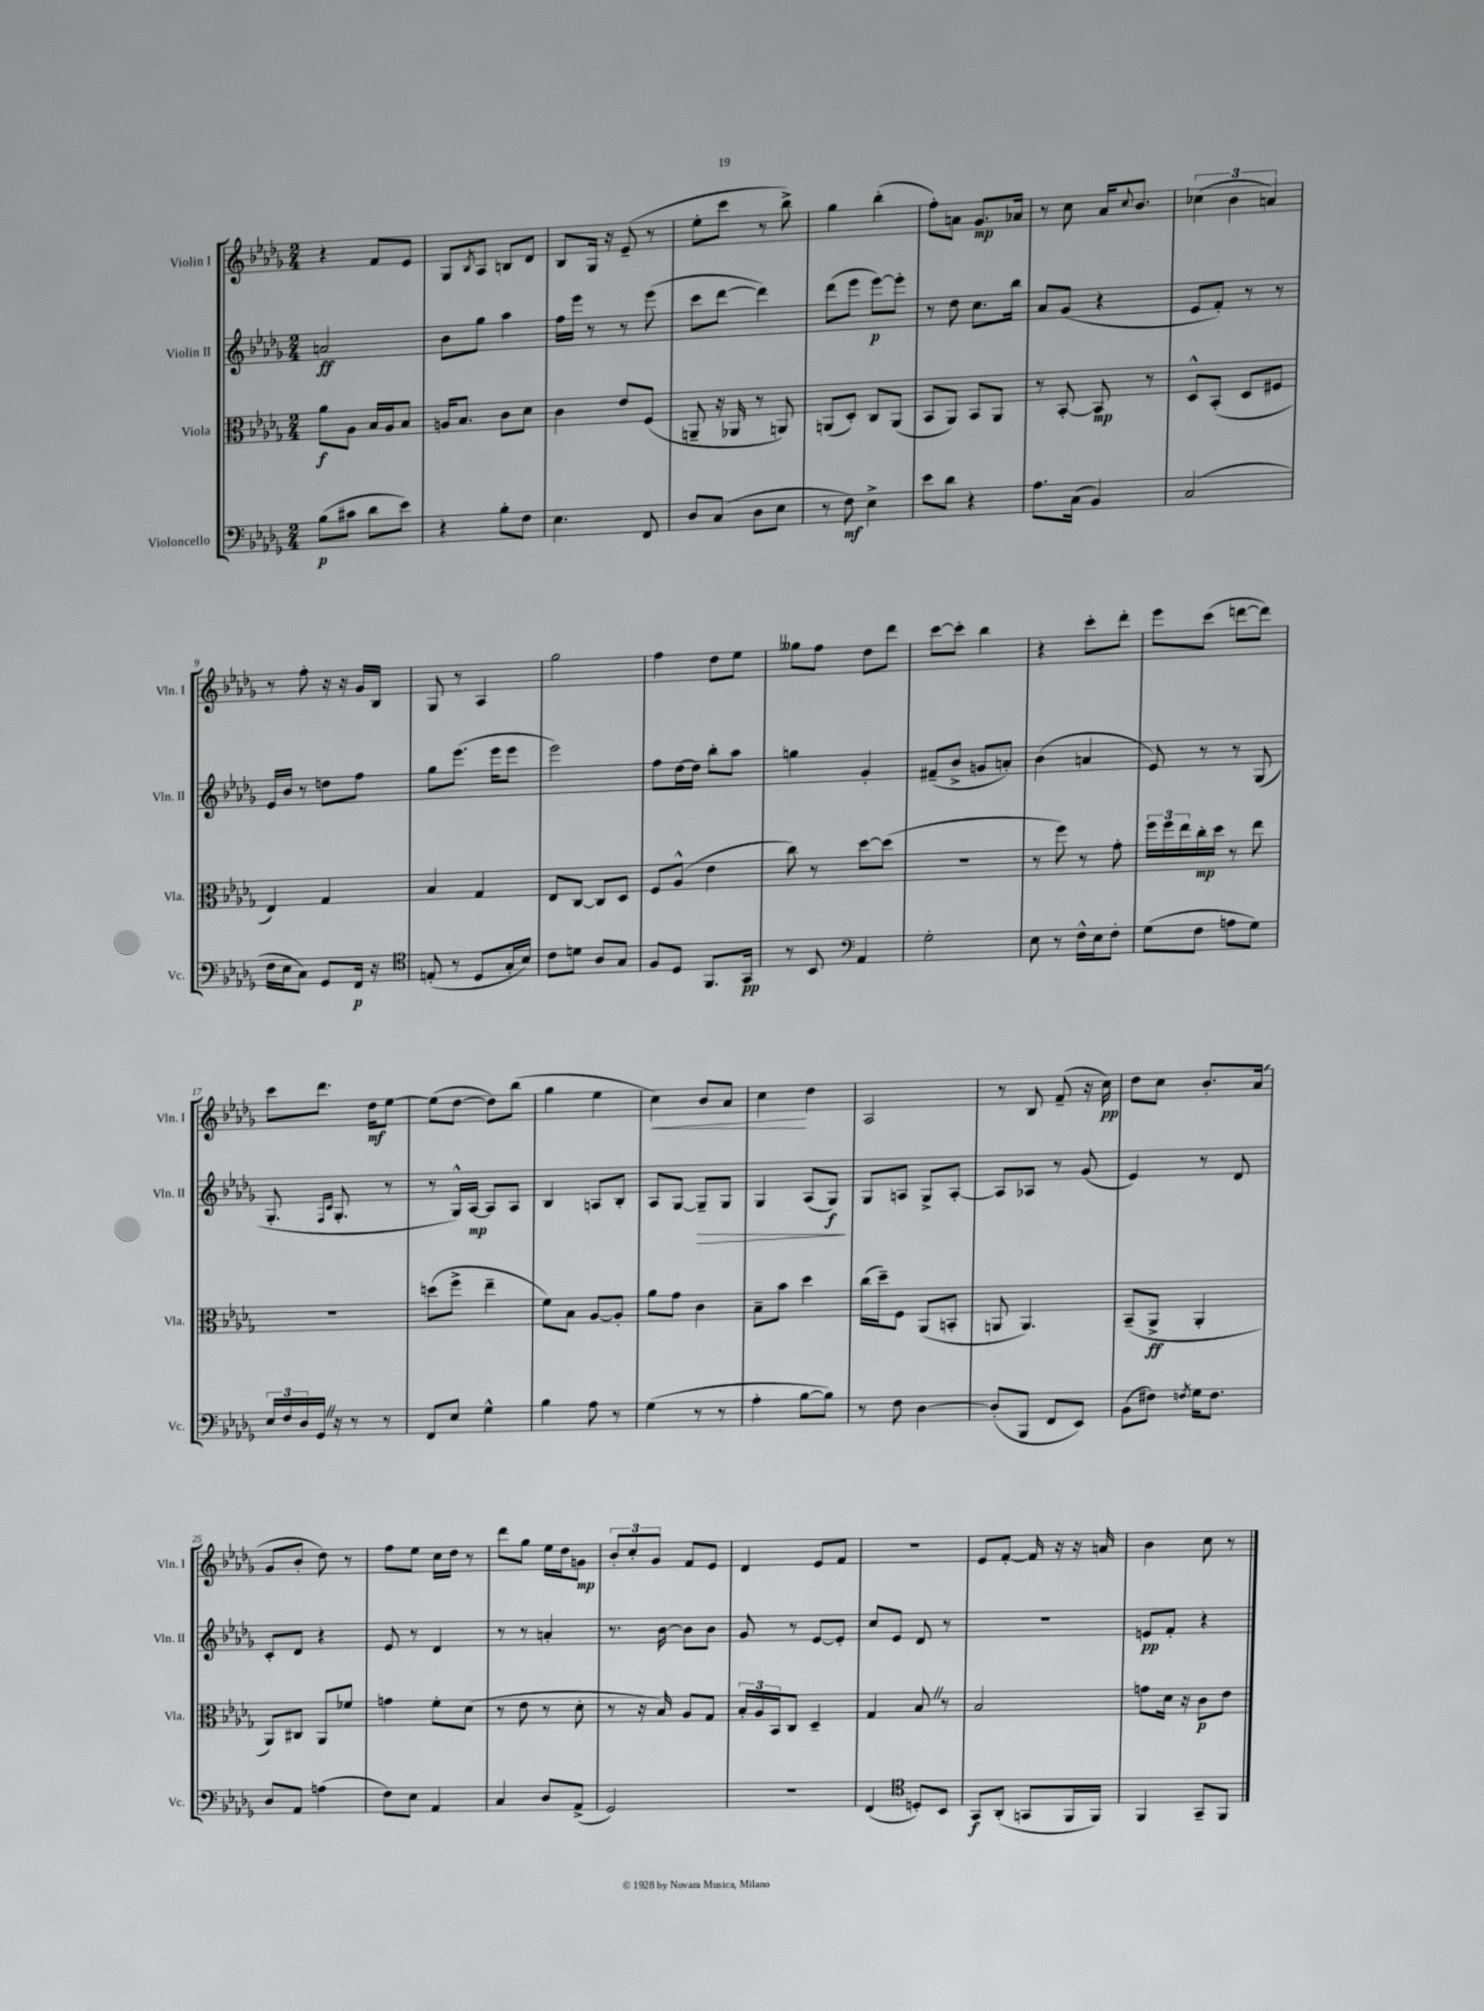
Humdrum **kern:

**kern	**kern	**kern	**kern
*staff4	*staff3	*staff2	*staff1
*clefF4	*clefC3	*clefG2	*clefG2
*k[b-e-a-d-g-]	*k[b-e-a-d-g-]	*k[b-e-a-d-g-]	*k[b-e-a-d-g-]
*M2/4	*M2/4	*M2/4	*M2/4
(8B-\L	8a-\L	2a/	4r
8c#\J	8A-\J	.	.
8d-\L	16B-/LL	.	8f/L
.	16A-/J	.	.
8e-\J)	8B-/J	.	8e-/J
=	=	=	=
4r	16A/LK	8b-\L	8G-/L
.	8.B-/J	.	.
.	.	.	8qB-/
.	.	8gg-\J	8A-/J
8B-'\L	8c\L	4aa-\	8B/L
8F\J	8d-\J	.	8d-/J
=	=	=	=
4.E-\	4c\	16ff\LL	8B-/L
.	.	16eee-\JJ	.
.	.	8r	16G-/Jk
.	.	.	16r
.	8e-/L	8r	(8e-~/
8FF/	(8F/J	(8eee-\	8r
=	=	=	=
8D-/L	8AA~/	8ccc\L	8ee-'\L
(8C/J	16r	[8ddd-\J	8ccc\J
.	16AA-/	.	.
8D-\L	8r	4ddd-\])	8r
8E-\J	8AA/)	.	8bb-^\)
=	=	=	=
8r	(8AA/L	(8ddd-\L	4gg-\
8F\)	8D-'/J)	8eee-\J	.
4E-^\	8C/L	[8eee-\L)	(4bb-'\
.	(8AA/J	8eee-'\]J	.
=	=	=	=
8e-\L	8BB-/L	8r	8ff'\L)
8d-\J	8AA-/J)	8dd-\	8a\J
4r	8BB-/L	8.cc\L	8.g-/L
.	8AA-/J	.	.
.	.	16bb-\Jk	16a-/Jk
=	=	=	=
8.A-\L	8r	8a-/L	8r
.	[8BB-'/	(8g-/J	8cc\
(16C\Jk	.	.	.
4BB-/)	8BB-/]	4r	16a-/LK
.	.	.	8qqcc/
.	.	.	8.b-/J
.	8r	.	.
=	=	=	=
(2C/	8D-^^/L	8e-/L	(6cc-\
.	(8BB-'/J	8f'/J)	.
.	.	.	6b-\
.	8D-/L	8r	.
.	.	.	6a/)
.	8F#/J	8r	.
=	=	=	=
16F\LL	4E-/)	16e-/LL	8r
16E-\J	.	16b-/JJ	.
8C\J)	.	8r	8ff'\
8GG-/L	4G-/	8dd\L	16r
.	.	.	16r
16FF/Jk	.	8ff\J	16g-/LL
16r	.	.	16B-/JJ
=	=	=	=
*clefC4	*	*	*
(8E'/	4B-/	8gg-\L	8G-/
8r	.	(8.eee-\J	8r
8D-/L	4G-/	.	4A-/
.	.	16eee-\LK	.
16G-'/L	.	8eee-\J	.
16B-/JJ)	.	.	.
=	=	=	=
8c\L	8E-/L	2eee-\)	2gg-\
8d\J	[8C/J	.	.
8A-/L	8C/]L	.	.
8G-/J	8D-/J	.	.
=	=	=	=
8F/L	8F/L	8ff\L	4ff\
8D-/J	(8A-^^/J	[16dd-\L	.
.	.	16dd-\]JJ	.
8.FF/L	4e-\	8bb-'\L	8dd-\L
.	.	8aa-\J	8ee-\J
16GG-/Jk	.	.	.
=	=	=	=
8r	8cc\)	4gg\	8gg--\L
8BB-/	8r	.	8ff\J
*clefF4	*	*	*
4AA-/	[8dd-\L	4g-'/	8dd-\L
.	(8dd-\]J	.	8ddd-\J
=	=	=	=
2G-'\	2r	(8f#~/L	[8ccc\L
.	.	8b-^/J	8ccc'\]J
.	.	8g/L	4bb-\
.	.	8a'/J)	.
=	=	=	=
8E-\	8r	(4b-\	4r
8r	8ff\)	.	.
16F^^\LL	8r	4a/	8ccc'\L
16E-\J	.	.	.
8F'\J	8g-'\	.	8ddd-'\J
=	=	=	=
(8G-\L	24ff\LL	8e-/)	8eee-\L
.	24ff\	.	.
.	24ee-\	.	.
8F\J	16cc'\	8r	(8ccc\J
.	16dd-\JJ	.	.
8A\L	8r	8r	[8ddd\L
8G-\J)	8ee-\	(8G-/	8ddd\]J)
=	=	=	=
24E-/LL	2r	8.G-'/	8ccc\L
24F/	.	.	.
24D-/	.	.	.
16GG-/JJ	.	.	8.ddd-\J
.	.	16qqF/LL	.
.	.	16qqc/JJ	.
16r	.	8.G-'/	.
8r	.	.	.
.	.	.	16dd-\LK
8r	.	8r	[8ee-\J
=	=	=	=
8FF/L	(8dd\L	8r	(8ee-\]L
8E-/J	8ff^\J	16G-^^/LL)	[8dd-\J
.	.	[16A-/JJ	.
4G-^^\	4ee-~\	8A-/]L	8dd-\]L)
.	.	8A-/J	(8bb-\J
=	=	=	=
4B-\	8f\L)	4B-/	4gg-\
.	8B-\J	.	.
8A-\	[8A-/L	8A/L	4ee-\
8r	8A-'/]J	8B-'/J	.
=	=	=	=
(4G-\	8a-\L	8A-/L	4cc\)
.	8g-\J	[8G-/J	.
8r	4c\	8G-~/]L	8b-/L
8r	.	8G-/J	8a-/J
=	=	=	=
4A-'\	8B-~\L	4G-/	4cc\
.	8b-\J	.	.
[8B-\L	4dd-\	(8A-/L	4dd-\
8B-\]J)	.	8G-/J)	.
=	=	=	=
8r	(16cc\LL	8G-/L	2A-/
.	16dd-~\J)	.	.
8F\	8F\J	8A/J	.
[4D-\	(8AA-/L	8G-^/L	.
.	8BB'/J	[8A'/J	.
=	=	=	=
(8D-'/]L	8AA/	8A/]L	8r
8BBB-/J	4.AA/)	8A-/J	8B-/
8FF/L	.	8r	(8f~/
8EE-/J)	.	(8g-/	16r
.	.	.	16cc\)
=	=	=	=
(8BB-\L	(8BB-~/L	4e-/)	8dd-\L
8F#\J)	8AA-^/J	.	8cc\J
8qF/	.	.	.
16G-\LK	4AA-'/	8r	8.b-'/L
8.F\J	.	.	.
.	.	8d-/	.
.	.	.	(16a-/Jk
=	=	=	=
8D-/L	8AA-/L)	8c'/L	8g-/L
8AA-/J	8C#/J	8d-/J	8b-'/J
(4A\	8AA-/L	4r	8dd-\)
.	8f-/J	.	8r
=	=	=	=
8F\L)	4g\	8e-/	8ff\L
8E-\J	.	8r	8ee-\J
4AA-/	8f'\L	4d-/	16cc\LL
.	.	.	16dd-\JJ
.	(8d-\J	.	8r
=	=	=	=
4C/	8r	8r	8ddd-\L
.	8e-\	8r	8gg-\J
8D-/L	8r	4a'/	16ee-\LL
.	.	.	16dd-\J
(8AA-^/J	8d-'\	.	8g\J
=	=	=	=
2GG-/)	8r	8.r	12b-'/L
.	.	.	12cc'/
.	16r	.	.
.	.	.	12g-/J
.	16B-/)	[16b-\	.
.	8A-/L	8b-\]L	8f/L
.	8G-/J	8b-\J	8e-/J
=	=	=	=
2r	24B-'/LL	8g-/	4d-/
.	24A-/	.	.
.	24BB-/J	.	.
.	8C/J	8r	.
.	4D-~/	[8e-/L	8e-/L
.	.	8e-'/]J	8f/J
=	=	=	=
(4FF/	4G-/	8cc/L	2r
.	.	8e-/J	.
*clefC4	*	*	*
8D'/L)	8B-/	8d-/	.
8BB-/J	8r	8r	.
=	=	=	=
8GG-/L	2B-/	2r	8e-/L
(8AA-'/J	.	.	[8f'/J
8GG/L	.	.	16f/]
.	.	.	16r
16FF/L	.	.	16r
16FF/JJ)	.	.	16a/
=	=	=	=
4FF/	8g\L	8e/L	4b-\
.	16d-\Jk	8f'/J	.
.	16r	.	.
8GG-~/L	8c\L	4r	8cc\
8FF/J	8e-\J	.	8r
==	==	==	==
*-	*-	*-	*-
